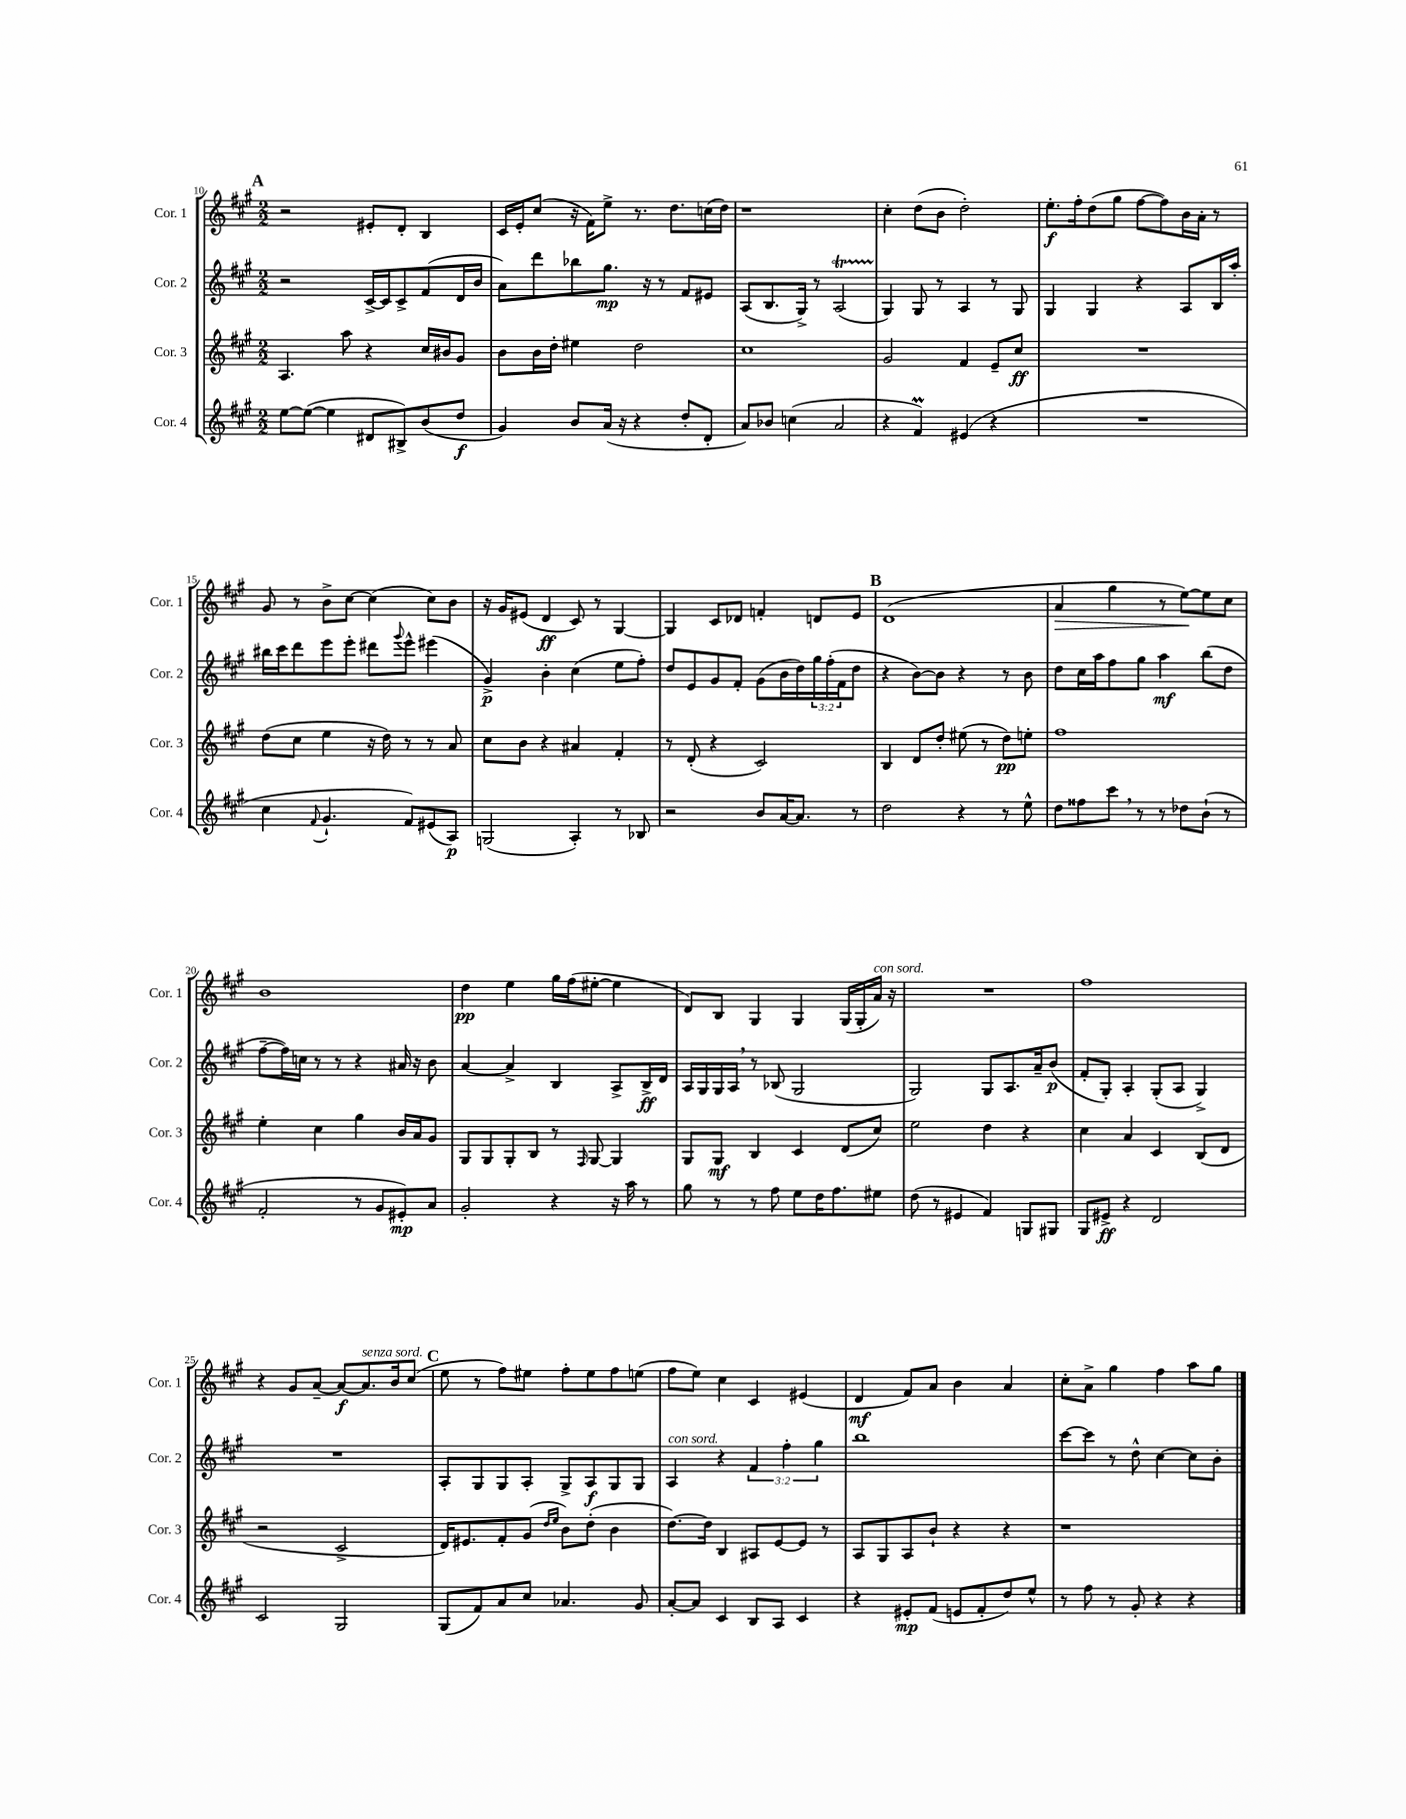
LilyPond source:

<<
\new StaffGroup <<
\new Staff = "s0" \with { instrumentName = "Cor. 1" shortInstrumentName = "Cor. 1" } {
    \clef treble \key a \major \numericTimeSignature \time 2/2
    \mark \markup { \bold "A" } r2 eis'8-. d'8-. b4 |
    cis'16 e'16-. cis''8( r16 fis'16) e''8-> r8. d''8. c''16( d''16) |
    r1 |
    cis''4-. d''8( b'8 d''2-.) |
    e''8.-.\f fis''16-. d''8( gis''8 fis''8~ fis''8) b'16 a'16-. r8 |
    gis'8 r8 b'8-> cis''8~ cis''4( cis''8) b'8 |
    r16 gis'16 eis'8( d'4\ff cis'8) r8 gis4~ |
    gis4 cis'8 des'8 f'4-. d'8 e'8 |
    \mark \markup { \bold "B" } d'1( |
    a'4\> gis''4 r8 e''8~\!) e''8 cis''8 |
    b'1 |
    d''4\pp e''4 gis''16 fis''16( eis''8~-. eis''4 |
    d'8) b8 gis4 gis4 gis16( gis16-. a'16^\markup { \italic "con sord." }) r16 |
    R1 |
    fis''1 |
    r4 gis'8 a'8~-- a'8~\f a'8.^\markup { \italic "senza sord." } b'16 cis''8( |
    \mark \markup { \bold "C" } e''8 r8 fis''8) eis''8 fis''8-. eis''8 fis''8 e''8( |
    fis''8 e''8) cis''4 cis'4 eis'4( |
    d'4\mf fis'8) a'8 b'4 a'4 |
    cis''8-. a'8-> gis''4 fis''4 a''8 gis''8 \bar "|." |
}
\new Staff = "s1" \with { instrumentName = "Cor. 2" shortInstrumentName = "Cor. 2" } {
    \clef treble \key a \major \numericTimeSignature \time 2/2 \override Staff.TupletNumber.text = #tuplet-number::calc-fraction-text
    \mark \markup { \bold "A" } r2 cis'16~-> cis'16 cis'8-> fis'8( d'16 b'16 |
    a'8) d'''8 bes''8 gis''8.\mp r16 r8 fis'8 eis'8 |
    a8( b8. gis16->) r8 a2\startTrillSpan( |
    gis4\stopTrillSpan) gis8 r8 a4 r8 gis8 |
    gis4 gis4 r4 a8 b16 a''16-. |
    bis''16 cis'''16 d'''8 e'''8 e'''8-. dis'''8 \appoggiatura { gis'''8 } e'''8-^ eis'''4( |
    gis'4->\p) b'4-. cis''4( e''8 fis''8-.) |
    d''8 e'8 gis'8 fis'8-. gis'8( b'16 d''16) \tuplet 3/2 { gis''16 fis''16-.( fis'16 } d''8 |
    \mark \markup { \bold "B" } r4 b'8~) b'8 r4 r8 b'8 |
    d''8 cis''16 a''16 fis''8 gis''8 a''4\mf b''8( d''8 |
    fis''8~-- fis''16) c''16 r8 r8 r4 ais'16 r16 b'8 |
    a'4~ a'4-> b4 a8-> b16->\ff d'16 |
    a16 gis16 gis16 a16 \breathe r8 bes8( gis2 |
    gis2) gis8 a8. a'16-- b'8\p( |
    fis'8-. gis8-.) a4-. gis8-.( a8 gis4->) |
    R1 |
    \mark \markup { \bold "C" } a8-. gis8 gis8 a8-. gis8-> a8\f gis8 gis8 |
    a4^\markup { \italic "con sord." } r4 \tuplet 3/2 { fis'4 fis''4-. gis''4 } |
    b''1 |
    cis'''8~ cis'''8 r8 d''8-^ cis''4~ cis''8 b'8-. \bar "|." |
}
\new Staff = "s2" \with { instrumentName = "Cor. 3" shortInstrumentName = "Cor. 3" } {
    \clef treble \key a \major \numericTimeSignature \time 2/2
    \mark \markup { \bold "A" } a4. a''8 r4 cis''16 bis'16 gis'8 |
    b'8 b'16 d''16-. eis''4 d''2 |
    cis''1 |
    gis'2 fis'4 e'8-- cis''8\ff |
    R1 |
    d''8( cis''8 e''4 r16 d''16) r8 r8 a'8 |
    cis''8 b'8 r4 ais'4 fis'4-. |
    r8 d'8-.( r4 cis'2) |
    \mark \markup { \bold "B" } b4 d'8 d''8-. eis''8( r8 d''8\pp) e''8-. |
    fis''1 |
    e''4-. cis''4 gis''4 b'16 a'16 gis'8 |
    gis8 gis8 gis8-. b8 r8 \grace { fis16 } gis8~ gis4 |
    gis8 gis8\mf b4 cis'4 d'8( cis''8) |
    e''2 d''4 r4 |
    cis''4 a'4 cis'4 b8( d'8 |
    r2 cis'2-> |
    \mark \markup { \bold "C" } d'16) eis'8. fis'8-. gis'8( \grace { d''16 e''16 } b'8) d''8-.( b'4 |
    d''8.~) d''16 b4 ais8 e'8~ e'8 r8 |
    a8 gis8 a8 b'8-! r4 r4 |
    r1 \bar "|." |
}
\new Staff = "s3" \with { instrumentName = "Cor. 4" shortInstrumentName = "Cor. 4" } {
    \clef treble \key a \major \numericTimeSignature \time 2/2
    \mark \markup { \bold "A" } e''8~ e''8~( e''4 dis'8 bis8->) b'8( d''8\f |
    gis'4) b'8 a'16( r16 r4 d''8-. d'8-. |
    a'8) bes'8 c''4( a'2 |
    r4 fis'4\prall) eis'4( r4 |
    R1 |
    cis''4 \appoggiatura { fis'8 } gis'4.-! fis'8) eis'8( a8\p) |
    g2( a4-.) r8 bes8 |
    r2 b'8 a'16~ a'8. r8 |
    \mark \markup { \bold "B" } d''2 r4 r8 e''8-^ |
    d''8 fisis''8 cis'''8 \breathe r8 r8 des''8 b'8-!( r8 |
    fis'2-. r8 gis'8 eis'8-.\mp) a'8 |
    gis'2-. r4 r16 a''16 r8 |
    gis''8 r8 r8 fis''8 e''8 d''16 fis''8. eis''8 |
    d''8( r8 eis'4 fis'4) g8 gis8 |
    gis8 eis'8->\ff r4 d'2 |
    cis'2 gis2 |
    \mark \markup { \bold "C" } gis8( fis'8) a'8 cis''8 aes'4. gis'8 |
    a'8~-. a'8 cis'4 b8 a8 cis'4 |
    r4 eis'8-.\mp fis'8( e'8 fis'8-. d''8) e''8-^ |
    r8 fis''8 r8 gis'8-. r4 r4 \bar "|." |
}
>>
>>
\layout { \context { \Score currentBarNumber = #10 } }
